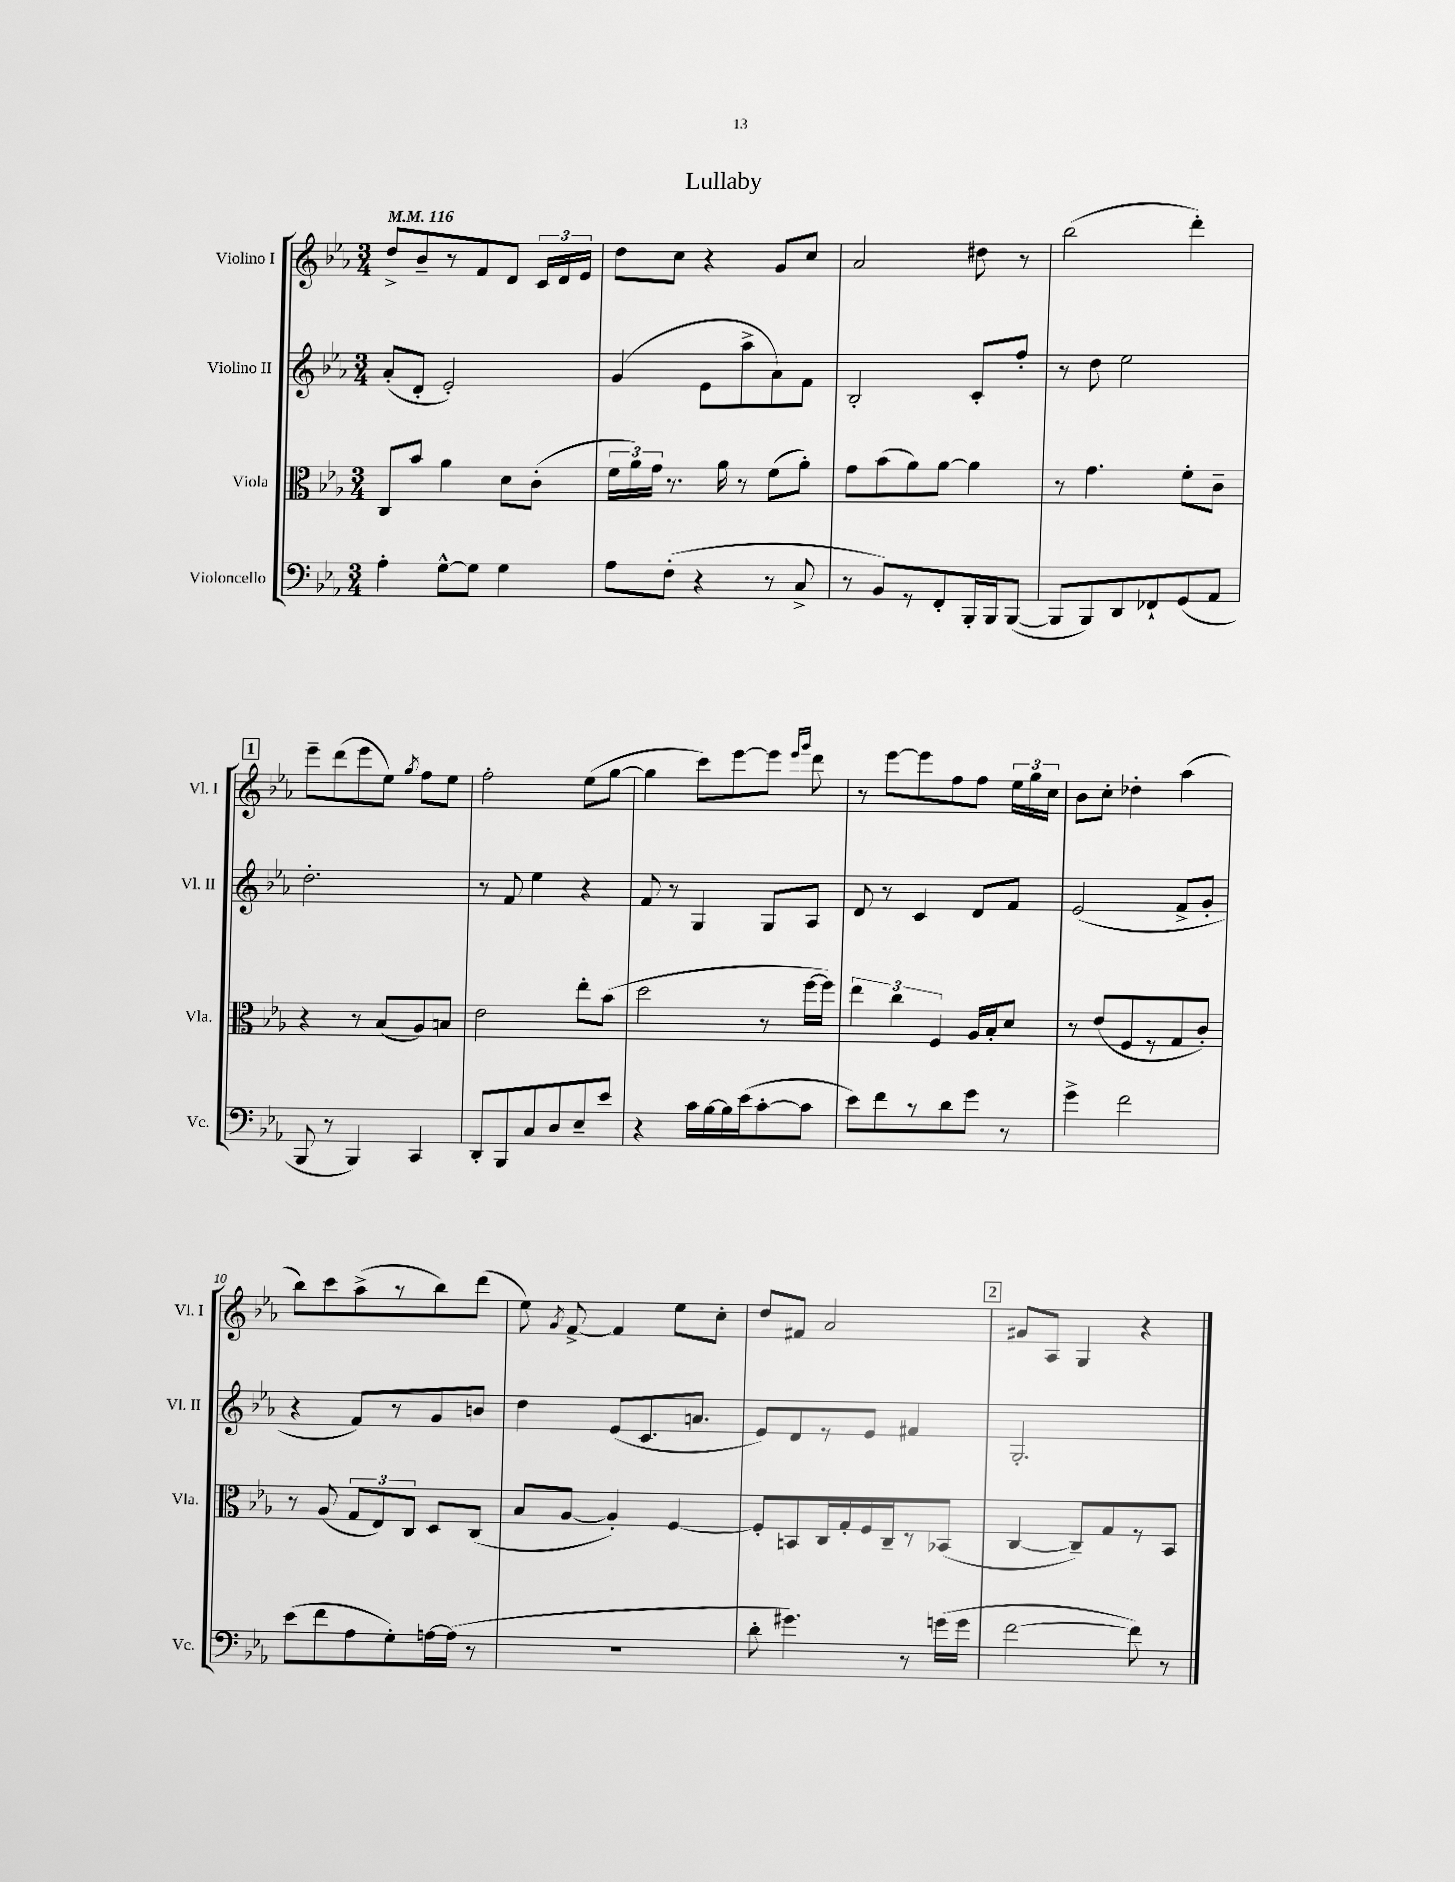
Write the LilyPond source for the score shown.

\header { title = "Lullaby" }
<<
\new StaffGroup <<
\new Staff = "s0" \with { instrumentName = "Violino I" shortInstrumentName = "Vl. I" } {
    \clef treble \key ees \major \numericTimeSignature \time 3/4 \tempo 4 = 116
    \autoBeamOff d''8[-> bes'8-- r8 f'8 d'8] \tuplet 3/2 { c'16[ d'16 ees'16] } |
    d''8[ c''8] r4 g'8[ c''8] |
    aes'2 dis''8 r8 |
    bes''2( d'''4-.) |
    \mark \markup { \box "1" } ees'''8[-- d'''8( ees'''8 ees''8]) \acciaccatura { g''8 } f''8[ ees''8] |
    f''2-. ees''8[( g''8]~ |
    g''4 c'''8[) ees'''8~ ees'''8] \grace { ees'''16[ g'''16] } d'''8 |
    r8 ees'''8[~ ees'''8 f''8 f''8] \tuplet 3/2 { ees''16[ g''16 c''16] } |
    bes'8[ c''8]-. des''4-. aes''4( |
    bes''8[) c'''8 aes''8->( r8 bes''8) d'''8]( |
    ees''8) \acciaccatura { g'8 } f'8~-> f'4 ees''8[ c''8]-. |
    d''8[ fis'8] aes'2 |
    \mark \markup { \box "2" } gis'8[ aes8] g4 r4 \bar "|." |
}
\new Staff = "s1" \with { instrumentName = "Violino II" shortInstrumentName = "Vl. II" } {
    \clef treble \key ees \major \numericTimeSignature \time 3/4
    \autoBeamOff aes'8[-.( d'8]-. ees'2-.) |
    g'4( ees'8[ aes''8-> aes'8) f'8] |
    bes2-. c'8[-. f''8]-. |
    r8 d''8 ees''2 |
    \mark \markup { \box "1" } d''2.-. |
    r8 f'8 ees''4 r4 |
    f'8 r8 g4 g8[ aes8] |
    d'8 r8 c'4 d'8[ f'8] |
    ees'2( f'8[-> g'8]-. |
    r4 f'8[) r8 g'8 b'8] |
    d''4 ees'8[( c'8. a'8.] |
    ees'8[) d'8 r8 ees'8] fis'4 |
    \mark \markup { \box "2" } g2.-. \bar "|." |
}
\new Staff = "s2" \with { instrumentName = "Viola" shortInstrumentName = "Vla." } {
    \clef alto \key ees \major \numericTimeSignature \time 3/4
    \autoBeamOff c8[ bes'8] aes'4 d'8[ c'8]-.( |
    \tuplet 3/2 { f'16[ aes'16) g'16] } r8. aes'16 r8 f'8[( aes'8]-.) |
    g'8[ bes'8( aes'8) aes'8]~ aes'4 |
    r8 g'4. f'8[-. c'8]-- |
    \mark \markup { \box "1" } r4 r8 bes8[( aes8) b8] |
    ees'2 ees''8[-. bes'8]( |
    d''2 r8 f''16[~ f''16]) |
    \tuplet 3/2 { ees''4 c''4 f4 } aes16[ bes16-. d'8] |
    r8 ees'8[( f8 r8 g8 c'8]-.) |
    r8 aes8( \tuplet 3/2 { g8[ ees8) c8] } d8[ c8]( |
    bes8[ aes8]~ aes4-.) f4~ |
    f8[-. b,8 c16 g16-. f16 c16-- r8 bes,8]( |
    \mark \markup { \box "2" } c4~ c8[--) g8 r8 bes,8] \bar "|." |
}
\new Staff = "s3" \with { instrumentName = "Violoncello" shortInstrumentName = "Vc." } {
    \clef bass \key ees \major \numericTimeSignature \time 3/4
    \autoBeamOff aes4-. g8[~-^ g8] g4 |
    aes8[ f8]-.( r4 r8 c8-> |
    r8 bes,8[) r8 f,8-. bes,,16-. bes,,16 bes,,8]~( |
    bes,,8[ bes,,8) d,8 fes,8-! g,8( aes,8] |
    \mark \markup { \box "1" } bes,,8 r8 bes,,4) c,4 |
    d,8[-. bes,,8 c8 d8 ees8-- ees'8] |
    r4 c'16[ bes16~ bes16 ees'16( c'8~-. c'8] |
    ees'8[) f'8 r8 d'8 g'8] r8 |
    g'4-> f'2 |
    ees'8[( f'8 aes8 g8-.) a16~ a16]( r8 |
    R2. |
    d'8-. gis'4.) r8 g'16[( g'16] |
    \mark \markup { \box "2" } f'2~ f'8) r8 \bar "|." |
}
>>
>>
